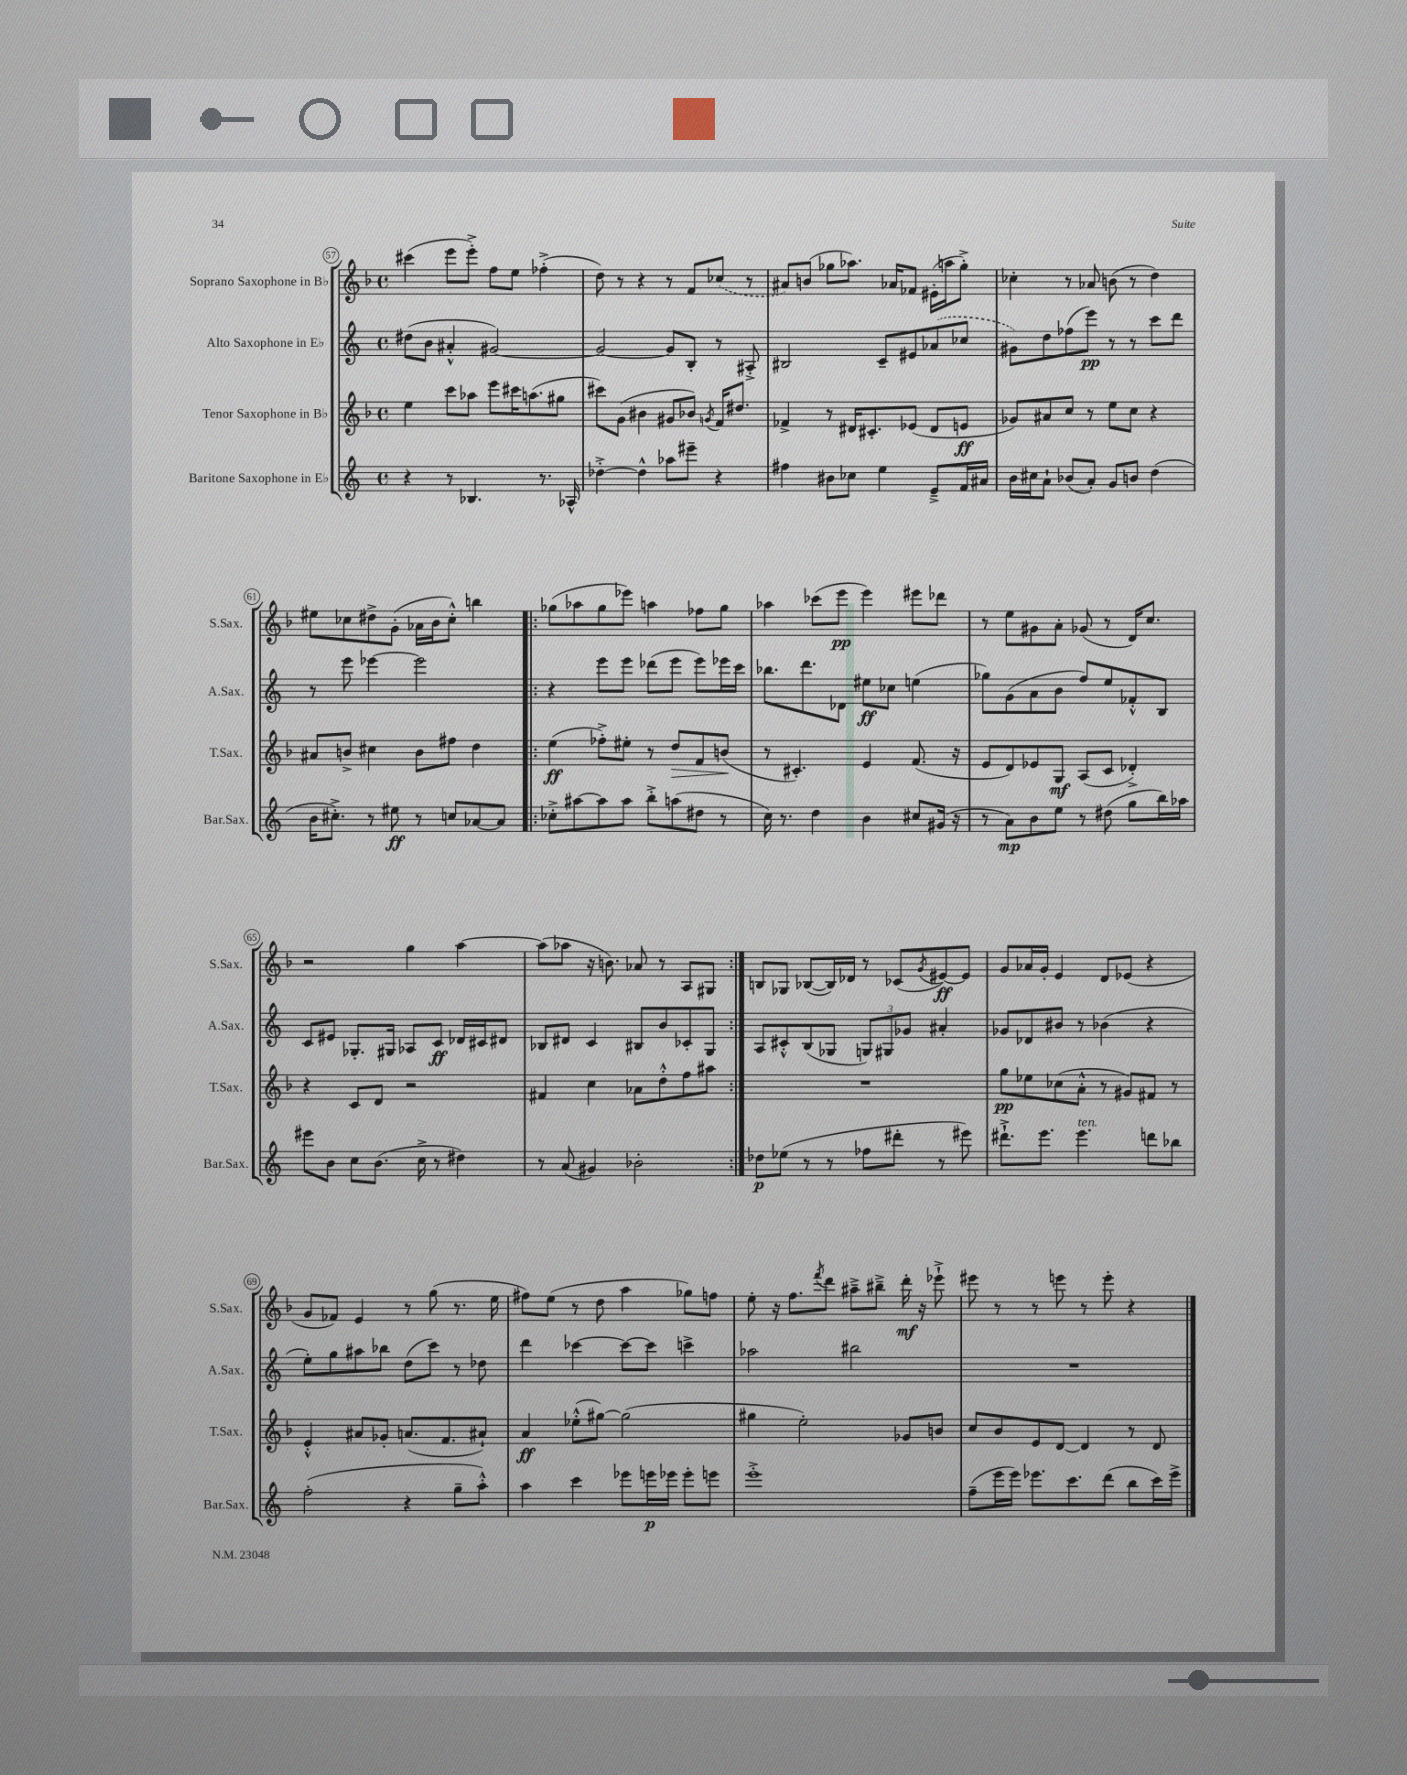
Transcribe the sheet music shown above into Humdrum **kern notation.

**kern	**dynam	**kern	**dynam	**kern	**dynam	**kern	**dynam
*part4	*part4	*part3	*part3	*part2	*part2	*part1	*part1
*staff4	*staff4	*staff3	*staff3	*staff2	*staff2	*staff1	*staff1
*I"Baritone Saxophone in E♭	*	*I"Tenor Saxophone in B♭	*	*I"Alto Saxophone in E♭	*	*I"Soprano Saxophone in B♭	*
*I'Bar.Sax.	*	*I'T.Sax.	*	*I'A.Sax.	*	*I'S.Sax.	*
*clefG2	*	*clefG2	*	*clefG2	*	*clefG2	*
*k[]	*	*k[b-]	*	*k[]	*	*k[b-]	*
*M4/4	*	*M4/4	*	*M4/4	*	*M4/4	*
*met(c)	*	*met(c)	*	*met(c)	*	*met(c)	*
=57	=57	=57	=57	=57	=57	=57	=57
4r	.	4ee\	.	(8dd#X\L	.	(4ccc#X\	.
.	.	.	.	8b\J	.	.	.
8r	.	8ccc\L	.	4a#X'^^/	.	8eee\L	.
4.B-X/	.	8aa-X\J	.	.	.	8eee'^\J)	.
.	.	8eee\L	.	[2g#X/)	.	8ff\L	.
.	.	16ccc#X\K	.	.	.	8ee\J	.
.	.	(8.aan\	.	.	.	.	.
8.r	.	.	.	.	.	(4ff-X'^\	.
.	.	8gg#X\J	.	.	.	.	.
16A-X^^/	.	.	.	.	.	.	.
=58	=58	=58	=58	=58	=58	=58	=58
[4dd-X'^\	.	8ccc#X\L)	.	2g#/_	.	8dd\)	.
.	.	(8g\J	.	.	.	8r	.
4dd-^^\]	.	4b#X\	.	.	.	4r	.
8aa-X\L	.	8g#X/L	.	8g#/L]	.	8r	.
8eee#X~\J	.	8b-X/J)	.	8B'/J	.	8f/L	.
.	.	8qgn/	.	.	.	.	.
4r	.	16f/KL	.	8r	.	(8cc-X/J	.
.	.	8.dd#X/J	.	.	.	.	.
.	.	.	.	8A#X'^/	.	8r	.
=59	=59	=59	=59	=59	=59	=59	=59
4ff#X\	.	4f-X^/	.	2B#X/	.	8a#X/L)	.
.	.	.	.	.	.	(8bn/J	.
8b#X\L	.	8r	.	.	.	8gg-X\L	.
8cc-X\J	.	16d#X/KL	.	.	.	8.aa-X\J)	.
.	.	8.c#X'/	.	.	.	.	.
4ee\	.	.	.	8c~/L	.	.	.
.	.	.	.	.	.	16a-X/KL	.
.	.	(8e-X/J	.	8e#X/	.	8f-X/J	.
8e~^/L	.	8d#/L	.	(8a-X/	.	(16e#X'\LL	.
.	.	.	.	.	.	16aan\J	.
16f/L	.	8en/J	ff	8cc-X/J	.	8gg-'^\J)	.
16a#X/JJ	.	.	.	.	.	.	.
=60	=60	=60	=60	=60	=60	=60	=60
16b\LL	.	8g-X/L)	.	8g#X\L)	.	4cc-X'\	.
16cc#X\J	.	.	.	.	.	.	.
8a`\J	.	8a#X/	.	8dd\	.	.	.
(8b-X/L	.	8cc/J	.	(8ff-X\	.	8r	.
8a'/J)	.	8r	.	8eee\J)	pp	8a-X/	.
8g/L	.	8ee\L	.	8r	.	(8bn\	.
8bn/J	.	8cc\J	.	8r	.	8r	.
(4dd\	.	4r	.	8ccc\L	.	4dd\)	.
.	.	.	.	8ddd\J	.	.	.
!!LO:LB:g=z
=61	=61	=61	=61	=61	=61	=61	=61
16b\KL	.	8a#X/L	.	8r	.	8ee#X\L	.
8.cc#X'^\J)	.	.	.	.	.	.	.
.	.	8bn^/J	.	8eee\	.	8cc-X\	.
8r	.	4cc#X\	.	[4eee-X\	.	8dd#X^\	.
8ee#X\	ff	.	.	.	.	(8g'\J	.
8r	.	8b\L	.	2eee-\]	.	16a-X\LL	.
.	.	.	.	.	.	16b-\J	.
8ccn/L	.	8ff#X\J	.	.	.	8cc-'^^\J)	.
[8a-X/	.	4dd\	.	.	.	4bbn\	.
8a-/J]	.	.	.	.	.	.	.
=62!|:	=62!|:	=62!|:	=62!|:	=62!|:	=62!|:	=62!|:	=62!|:
8cc-X'^\L	.	(4ee\	ff	4r	.	(8gg-X\L	.
[8aa#X\	.	.	.	.	.	8aa-X\	.
8aa#\]	.	8ff-X'^\L)	.	8eee\L	.	8gg-\	.
8aa#\J	.	8ee#X'\J	.	8eee\J	.	8eee-X\J)	.
8bb'^\L	.	8r	.	(8ddd-X\L	.	4aan\	.
!	!	!	!LO:HP:b	!	!	!	!
(8aan\	.	8dd/L	>	8eee\J	.	.	.
8dd#X\J	.	8f/	.	8eee\L)	.	8ff-X\L	.
8r	.	(8bn/J	.	16eee-X\L	.	8gg-\J	.
.	.	.	.	16ccc\JJ	.	.	.
.	.	.	]	.	.	.	.
=63	=63	=63	=63	=63	=63	=63	=63
16cc\)	.	8r	.	8.bb-X\L	.	4aa-X\	.
8.r	.	.	.	.	.	.	.
.	.	4.c#X'/)	.	.	.	.	.
.	.	.	.	8.ddd\	.	.	.
4dd\	.	.	.	.	.	(8ccc-X\L	.
.	.	.	.	8d-X\J	.	8eee\J	pp
4b\	.	4e/	.	8ee#X\L	ff	4eee\)	.
.	.	.	.	8cc-X\J	.	.	.
8cc#X/L	.	(8.f/	.	(4een\	.	8eee#X\L	.
(16g#X/Jk	.	.	.	.	.	8ddd-X\J	.
16r	.	16r	.	.	.	.	.
=64	=64	=64	=64	=64	=64	=64	=64
8r	.	8e/L	.	8gg-X\L)	.	8r	.
8a\L)	mp	8d/)	.	(8g\	.	8ee\L	.
8b\	.	8e-X/	.	8a\	.	8g#X\	.
8ee\J	.	8G/J	mf	8b\J	.	8a'\J	.
8r	.	(8A/L	.	8ff/L)	.	(8g-X/	.
(8dd#X\	.	8c/J	.	8ee/	.	8r	.
8gg\L	.	4d-X'^/)	.	8f-X'^^/	.	16d/KL)	.
.	.	.	.	.	.	8.cc/J	.
16bb\L)	.	.	.	8B/J	.	.	.
16aa-X\JJ	.	.	.	.	.	.	.
!!LO:LB:g=z
=65	=65	=65	=65	=65	=65	=65	=65
8eee#X\L	.	4r	.	8c/L	.	2r	.
8b\J	.	.	.	8e#X/J	.	.	.
8cc\L	.	8c/L	.	8.G-X'/L	.	.	.
(8.b\J	.	8d/J	.	.	.	.	.
.	.	.	.	16G#X/Jk	.	.	.
.	.	2r	.	8A-X/L	.	4gg\	.
16cc^\	.	.	.	.	.	.	.
8r	.	.	.	8c/J	ff	.	.
4dd#X\)	.	.	.	16d-X/LL	.	[4aa\	.
.	.	.	.	16c#X/J	.	.	.
.	.	.	.	8d#X/J	.	.	.
=66	=66	=66	=66	=66	=66	=66	=66
8r	.	4f#X/	.	8B-X/L	.	(8aa\L]	.
(8a/	.	.	.	8d#X/J	.	8aa-X\J	.
4g#X/)	.	4cc\	.	4c/	.	16r	.
.	.	.	.	.	.	8.bn\)	.
2b-X'\	.	8a-X\L	.	8B#X/L	.	8a-X/	.
.	.	8dd'^^\	.	8b/	.	8r	.
.	.	8ff\	.	8c-X'/	.	8A/L	.
.	.	8aa#X\J	.	8G/J	.	8G#X/J	.
=67:|!	=67:|!	=67:|!	=67:|!	=67:|!	=67:|!	=67:|!	=67:|!
8dd-X\L	p	1r	.	8A/L	.	8Bn/L	.
(8ee-X\J	.	.	.	8c#X'^^/	.	8G-X/J	.
8r	.	.	.	(8B/	.	([8B-X/L	.
8r	.	.	.	8G-X/J	.	16B-/L])	.
.	.	.	.	.	.	16d-X/JJ	.
8ff-X\L	.	.	.	12Gn/L)	.	8r	.
.	.	.	.	12G#X/	.	.	.
8ddd#X'\J	.	.	.	.	.	(8c-X/L	.
.	.	.	.	12g-X/J	.	.	.
.	.	.	.	.	.	8qg/	.
8r	.	.	.	4a#X'/	.	[8e#X/)	ff
8eee#X\)	.	.	.	.	.	8e#/J]	.
=68	=68	=68	=68	=68	=68	=68	=68
8.ddd#X`^\L	.	8gg\L	pp	8g-X/L	.	8g/L	.
.	.	8ee-X\	.	8d-X/	.	16a-X/L	.
8.eee\J	.	.	.	.	.	16g'/JJ	.
.	.	(8cc-X\	.	8b#X/J	.	4e/	.
!LO:TX:a:i:t=ten.	!	!	!	!	!	!	!
4.eee\	.	8a'^^\J	.	8r	.	.	.
.	.	8r	.	(4b-X\	.	8d/L	.
.	.	8g#X/L)	.	.	.	(8e-X/J	.
8dddn\L	.	8f#X/J	.	4r	.	4r	.
8bb-X\J	.	8r	.	.	.	.	.
!!LO:LB:g=z
=69	=69	=69	=69	=69	=69	=69	=69
(2ff'\	.	4e'^^/	.	8ee'\L)	.	8g/L	.
.	.	.	.	8gg\	.	8f-X/J)	.
.	.	8a#X/L	.	8aa#X\	.	4e/	.
.	.	8g-X'/J	.	8bb-X\J	.	.	.
4r	.	(8.an/L	.	(8dd\L	.	8r	.
.	.	.	.	8ccc\J)	.	(8gg\	.
.	.	8.f/	.	.	.	.	.
8gg~\L	.	.	.	8r	.	8.r	.
8aa'^^\J)	.	8a#X`/J)	.	8dd-X\	.	.	.
.	.	.	.	.	.	16ee\	.
=70	=70	=70	=70	=70	=70	=70	=70
4aa\	.	4a/	ff	4ddd\	.	8ff#X\L)	.
.	.	.	.	.	.	(8ee\J	.
4ccc\	.	(8ee-X'^^\L	.	[4ccc-X\	.	8r	.
.	.	[8gg#X\J)	.	.	.	8dd\	.
8eee-X\L	.	(2gg#\]	.	8ccc-\L_	.	4aa\	.
16eeen\L	p	.	.	8ccc-\J]	.	.	.
16eee-X\JJ	.	.	.	.	.	.	.
8eee-'\L	.	.	.	4cccn^\	.	8gg-X\L)	.
8eeen\J	.	.	.	.	.	8ffn\J	.
=71	=71	=71	=71	=71	=71	=71	=71
1eee'^	.	4gg#X\	.	2aa-X\	.	8ee'\	.
.	.	.	.	.	.	16r	.
.	.	.	.	.	.	8.ff\L	.
.	.	2ee'\)	.	.	.	.	.
.	.	.	.	.	.	8qfff/	.
.	.	.	.	.	.	8ddd\J	.
.	.	.	.	2bb#X\	.	8aa#X~^\L	.
.	.	.	.	.	.	8bb#X~^\J	.
.	.	8g-X/L	.	.	.	16ddd'\	mf
.	.	.	.	.	.	16r	.
.	.	8bn/J	.	.	.	8eee-X`^\	.
=72	=72	=72	=72	=72	=72	=72	=72
(8ff~\L	.	8cc/L	.	1r	.	8eee#X\	.
16eee\L	.	8b-/	.	.	.	8r	.
16eee\JJ)	.	.	.	.	.	.	.
8.eee-X\L	.	8e/	.	.	.	8r	.
.	.	[8d/J	.	.	.	8eeen\	.
8.ccc\	.	.	.	.	.	.	.
.	.	4d/]	.	.	.	8r	.
(8ddd\J	.	.	.	.	.	8eee'\	.
8bb\L	.	8r	.	.	.	4r	.
16ccc\L)	.	8d/	.	.	.	.	.
16eee-^\JJ	.	.	.	.	.	.	.
==	==	==	==	==	==	==	==
*-	*-	*-	*-	*-	*-	*-	*-
